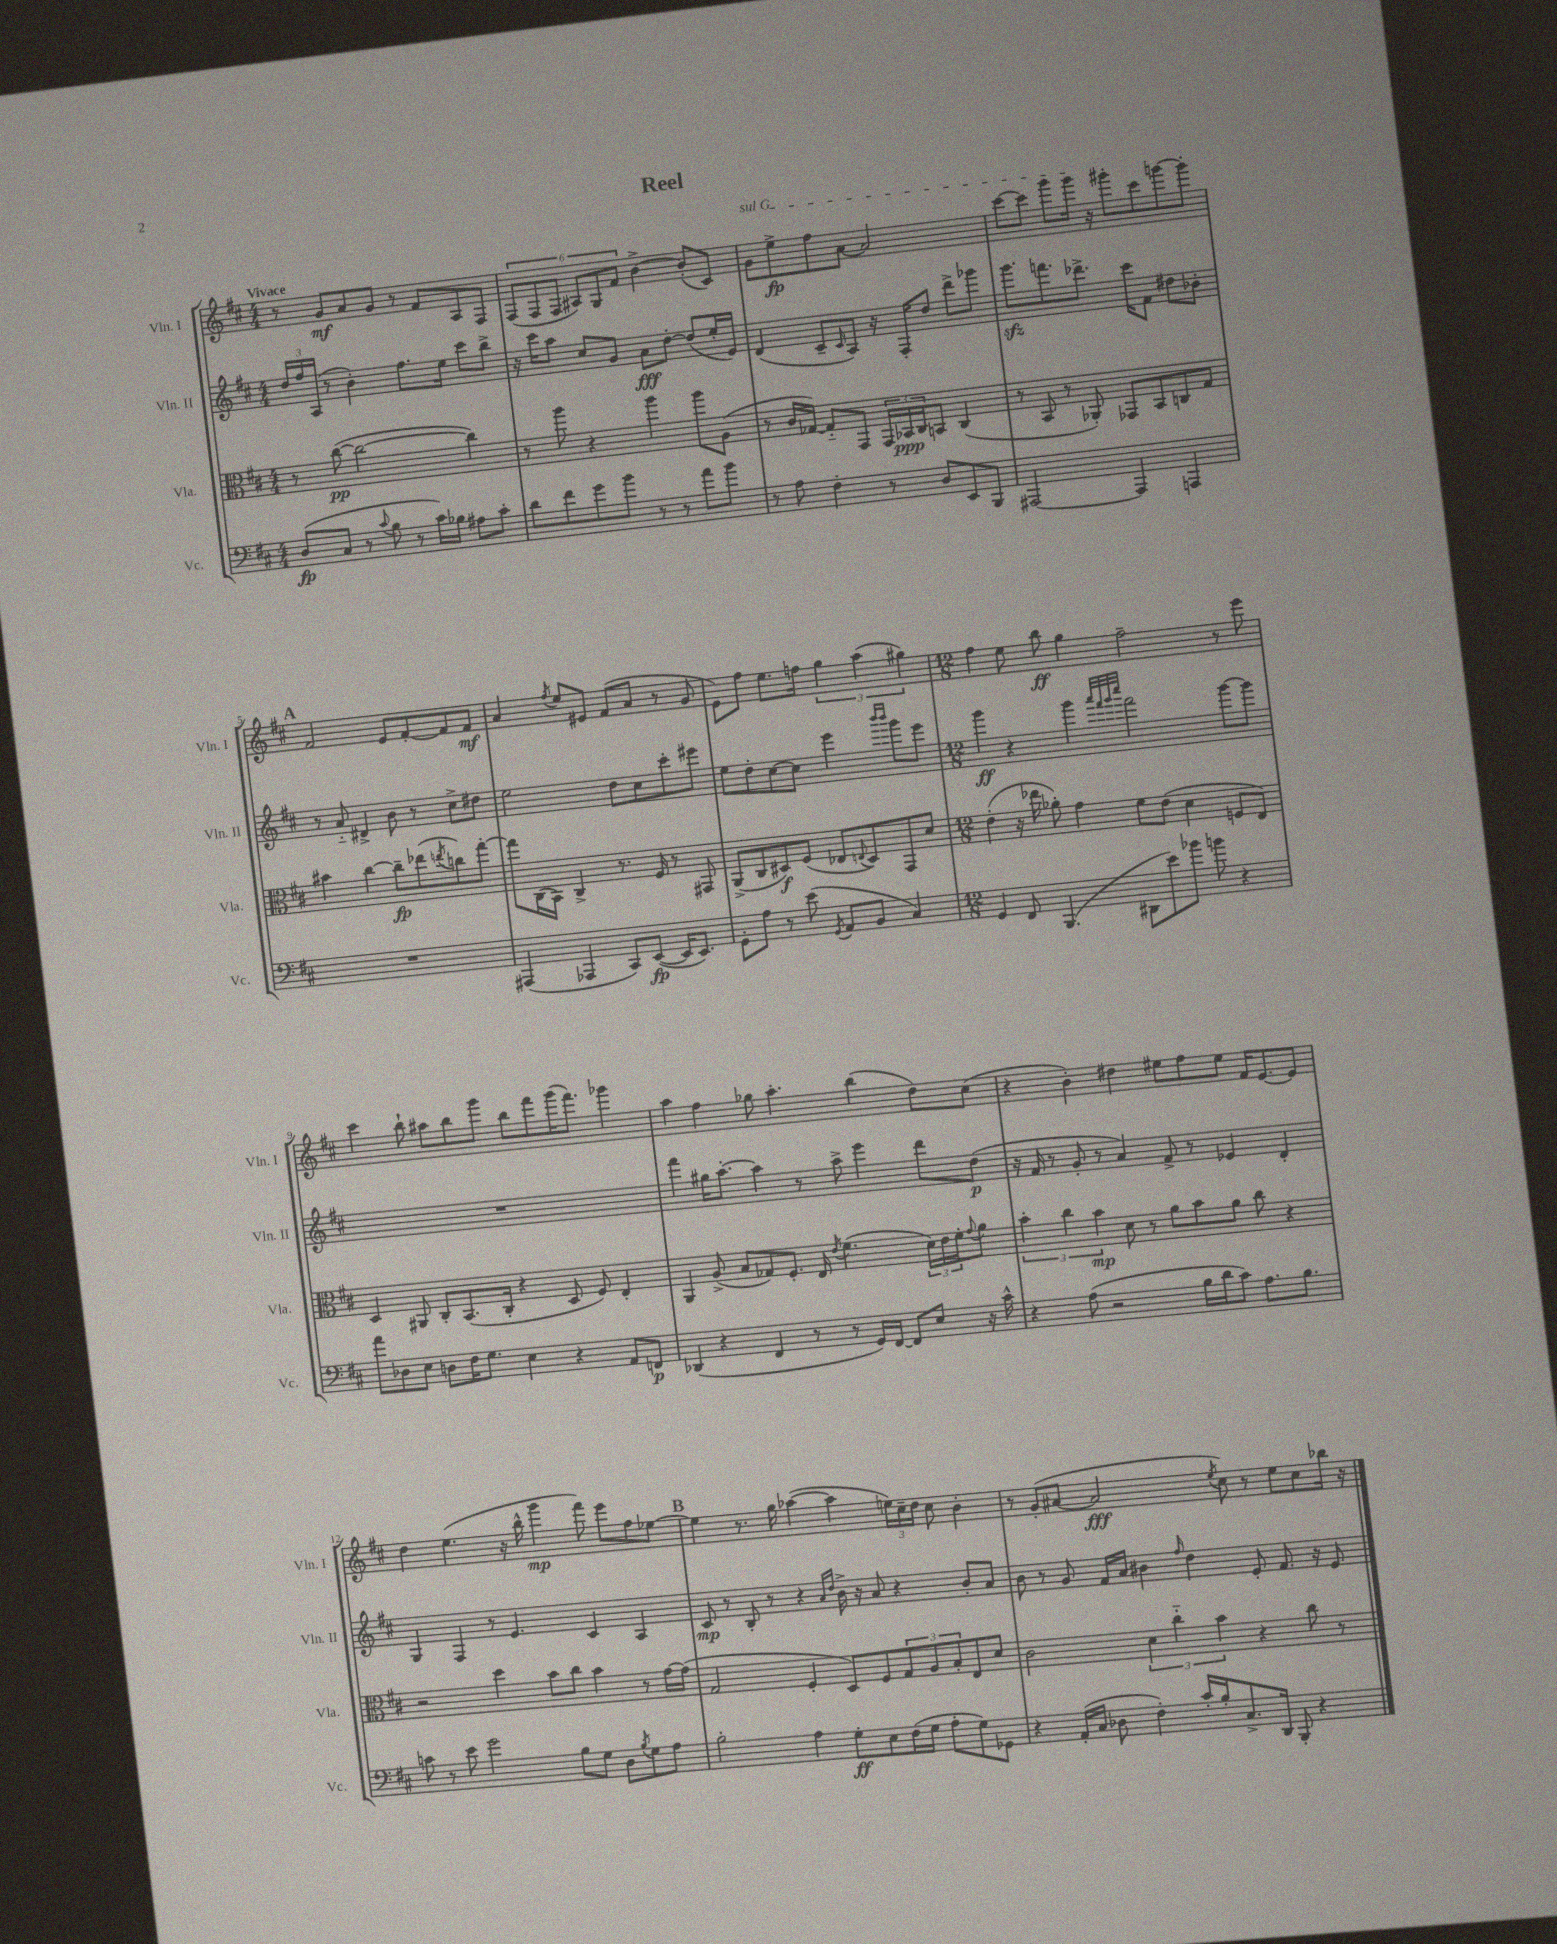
\header { title = "Reel" }
<<
\new StaffGroup <<
\new Staff = "s0" \with { instrumentName = "Vln. I" shortInstrumentName = "Vln. I" } {
    \clef treble \key d \major \numericTimeSignature \time 4/4 \tempo "Vivace"
    r8 g'8\mf a'8 g'8 r8 fis'8 a8 fis8 |
    \tuplet 6/4 { fis8( fis8 fis8 ais8) g8 fis'8 } b'4~-> b'8-.( cis'8) |
    \once \override TextSpanner.bound-details.left.text = \markup { \italic "sul G" } g'8\startTextSpan e''8->\fp fis''8 a'8~ a'2 |
    cis'''8~ cis'''8 g'''8 g'''16\stopTextSpan r16 gis'''8-. cis'''8 g'''8~ g'''8-. |
    \mark \markup { \bold "A" } fis'2 e'8 fis'8~-. fis'8 fis'8\mf |
    a'4 \acciaccatura { fis''8 } e''8 eis'8 fis'8( a'8 r8 g'8 |
    e'8) fis''8 e''8. f''16 \tuplet 3/2 { g''4 a''4( gis''4) } |
    \numericTimeSignature \time 12/8 fis''4 e''8 b''8\ff g''4 fis''2-- r8 e'''8 |
    cis'''4 b''8-! ais''8 b''8 g'''8 b''8 fis'''8 g'''16( fis'''8.) ges'''4 |
    a''4 fis''4 ges''8 a''4.-. b''4( d''8) cis''8( |
    r4 b'4-.) dis''4 eis''8 fis''8 eis''8 fis'16 e'8.~ e'8 |
    d''4 e''4.( r16 b''16-^ g'''4\mp fis'''8) e'''8 fis''8 ees''8~ |
    \mark \markup { \bold "B" } ees''4 r8. g''16 aes''4~( aes''4 \tuplet 3/2 { e''16) cis''16-- d''16 } cis''8 b'4-. |
    r8 g'8-.( ais'8~ ais'2\fff \acciaccatura { e''8 } cis''8) r8 e''8 cis''8 bes''16 r16 \bar "|." |
}
\new Staff = "s1" \with { instrumentName = "Vln. II" shortInstrumentName = "Vln. II" } {
    \clef treble \key d \major \numericTimeSignature \time 4/4
    \tuplet 3/2 { d''16 fis''16 a16( } r8 b'4-.) fis''8. e''16 cis'''8 b''8-> |
    r16 cis'''16 a''8 cis''8 g'8 a'8\fff d''8~-. d''8( e''16-. e'16) |
    d'4( cis'8-- \grace { cis'16 } a8) r16 fis16-. d''8 d'''8-> ges'''8 |
    g'''8.\sfz f'''8. des'''8.-> cis'''16 fis'8 dis''8 bes'8-. |
    \mark \markup { \bold "A" } r8 a'8-_ dis'4-> b'8 r8 cis''8-> dis''8 |
    e''2 d''8 cis''8 cis'''8-. eis'''8 |
    e''8 d''8-. cis''8~ cis''8 e'''4 \grace { b'''16 b'''16 } g'''8 e'''8 |
    \numericTimeSignature \time 12/8 g'''4\ff r4 g'''4 \grace { a'''32 fis'''32 g'''32 cis''''32 } fis'''2 g'''8~ g'''8 |
    R1. |
    fis'''4 gis''16 a''8.~-. a''4 r8 a''8-> e'''4 d'''8 d''8\p( |
    r16 fis'16 r8 g'8-. r8 a'4) fis'8-> r8 ees'4 d'4-. |
    g4 fis4 r8 e'4. cis'4 a4 |
    \mark \markup { \bold "B" } cis'8\mp r8 b8-. r8 r4 \grace { a'16 d''16 } b'16-> r16 a'8 r4 b'8-. a'8 |
    b'8 r8 g'8 fis'16 a'16 bis'4 \grace { fis''16 } d''4 e'8-. fis'8. r16 e'8 \bar "|." |
}
\new Staff = "s2" \with { instrumentName = "Vla." shortInstrumentName = "Vla." } {
    \clef alto \key d \major \numericTimeSignature \time 4/4
    r8 cis''8~\pp( cis''2~ cis''4) |
    r8 a''8 r4 a''4 a''8 a8( |
    r8 cis'16 ges16~) ges8-_ g,8 \tuplet 3/2 { g,16 bes,16\ppp cis16 } b,8 cis4( |
    r8 b,8 r8 aes,8-.) ges,8 b,8 c8 g8 |
    \mark \markup { \bold "A" } bis'4 cis''4~ cis''8--\fp ees''8( \acciaccatura { e''8 } c''8) g''8~-. |
    g''8 cis16( b,16) cis4-> r8. fis16 r8 gis,8 |
    a,8->( cis8 dis8\f) fis8( ees8 \appoggiatura { e8 } dis8) g,8 d'8 |
    \numericTimeSignature \time 12/8 e'4-.( r16 ees''16 aes'8-.) g'4 fis'8 e'8( d'4 f8 e8) |
    d4 ais,8 cis8-. b,8.( cis16-. r4 d8 fis8) e4-. |
    a,4 a8->( b8 ges8) fis8.-. e16 \acciaccatura { e'8 } fis'4.( \tuplet 3/2 { d'16) e'16 fis'16-. } \appoggiatura { g'8 } a'8 |
    \tuplet 3/2 { b'4-. cis''4 b'4\mp } d'8 r8 a'8 b'8 a'8 cis''8 r4 |
    r2 d''4 b'8 cis''8 b'4 r8 g'16~ g'16( |
    \mark \markup { \bold "B" } g2 fis4-. d8) fis8 \tuplet 3/2 { g8 a8 b8-. } e8 d'8 |
    cis'2 \tuplet 3/2 { d'4 cis''4-_ b'4 } r4 cis''8 r8 \bar "|." |
}
\new Staff = "s3" \with { instrumentName = "Vc." shortInstrumentName = "Vc." } {
    \clef bass \key d \major \numericTimeSignature \time 4/4
    d8\fp( cis8 r8 \appoggiatura { cis'8 } b8 r8 cis'16) bes16 ais8 cis'8-. |
    d'8 fis'8 g'8 b'8 r8 r8 a'8 b'8 |
    r8 a8 fis4-. r8 d8 e,8 b,,8 |
    ais,,2~ ais,,4 a,,4 |
    \mark \markup { \bold "A" } R1 |
    ais,,4( aes,,4 cis,8) e,8~\fp( e,16 e,8.) |
    g,8-. a8 r8 e'8( \acciaccatura { g,8 } a,8 b,8 cis4) |
    \numericTimeSignature \time 12/8 g,4 fis,8 b,,4.( dis,8 e'8) bes'8 b'8 r4 |
    a'8 des8 e8 d8 fis16 g8. e4 r4 a,8 f,8\p |
    des,4( r4 fis,4 r8 r8 g,16) fis,16~ fis,8 e8 r16 cis'16-^ |
    r4 a8( r2 b16 d'16 cis'8) a8. b8. |
    c'8 r8 e'8 g'2 b8 g8 d8 \acciaccatura { b8 } g8 a8 |
    \mark \markup { \bold "B" } b2-. a4 g8-.\ff e8 fis16( g16 a8-. g8) ges,8 |
    r4 a,16-.( cis16 des8 fis4-.) cis'16-. b16-. cis8.-> d,16 b,,8-. r4 \bar "|." |
}
>>
>>
